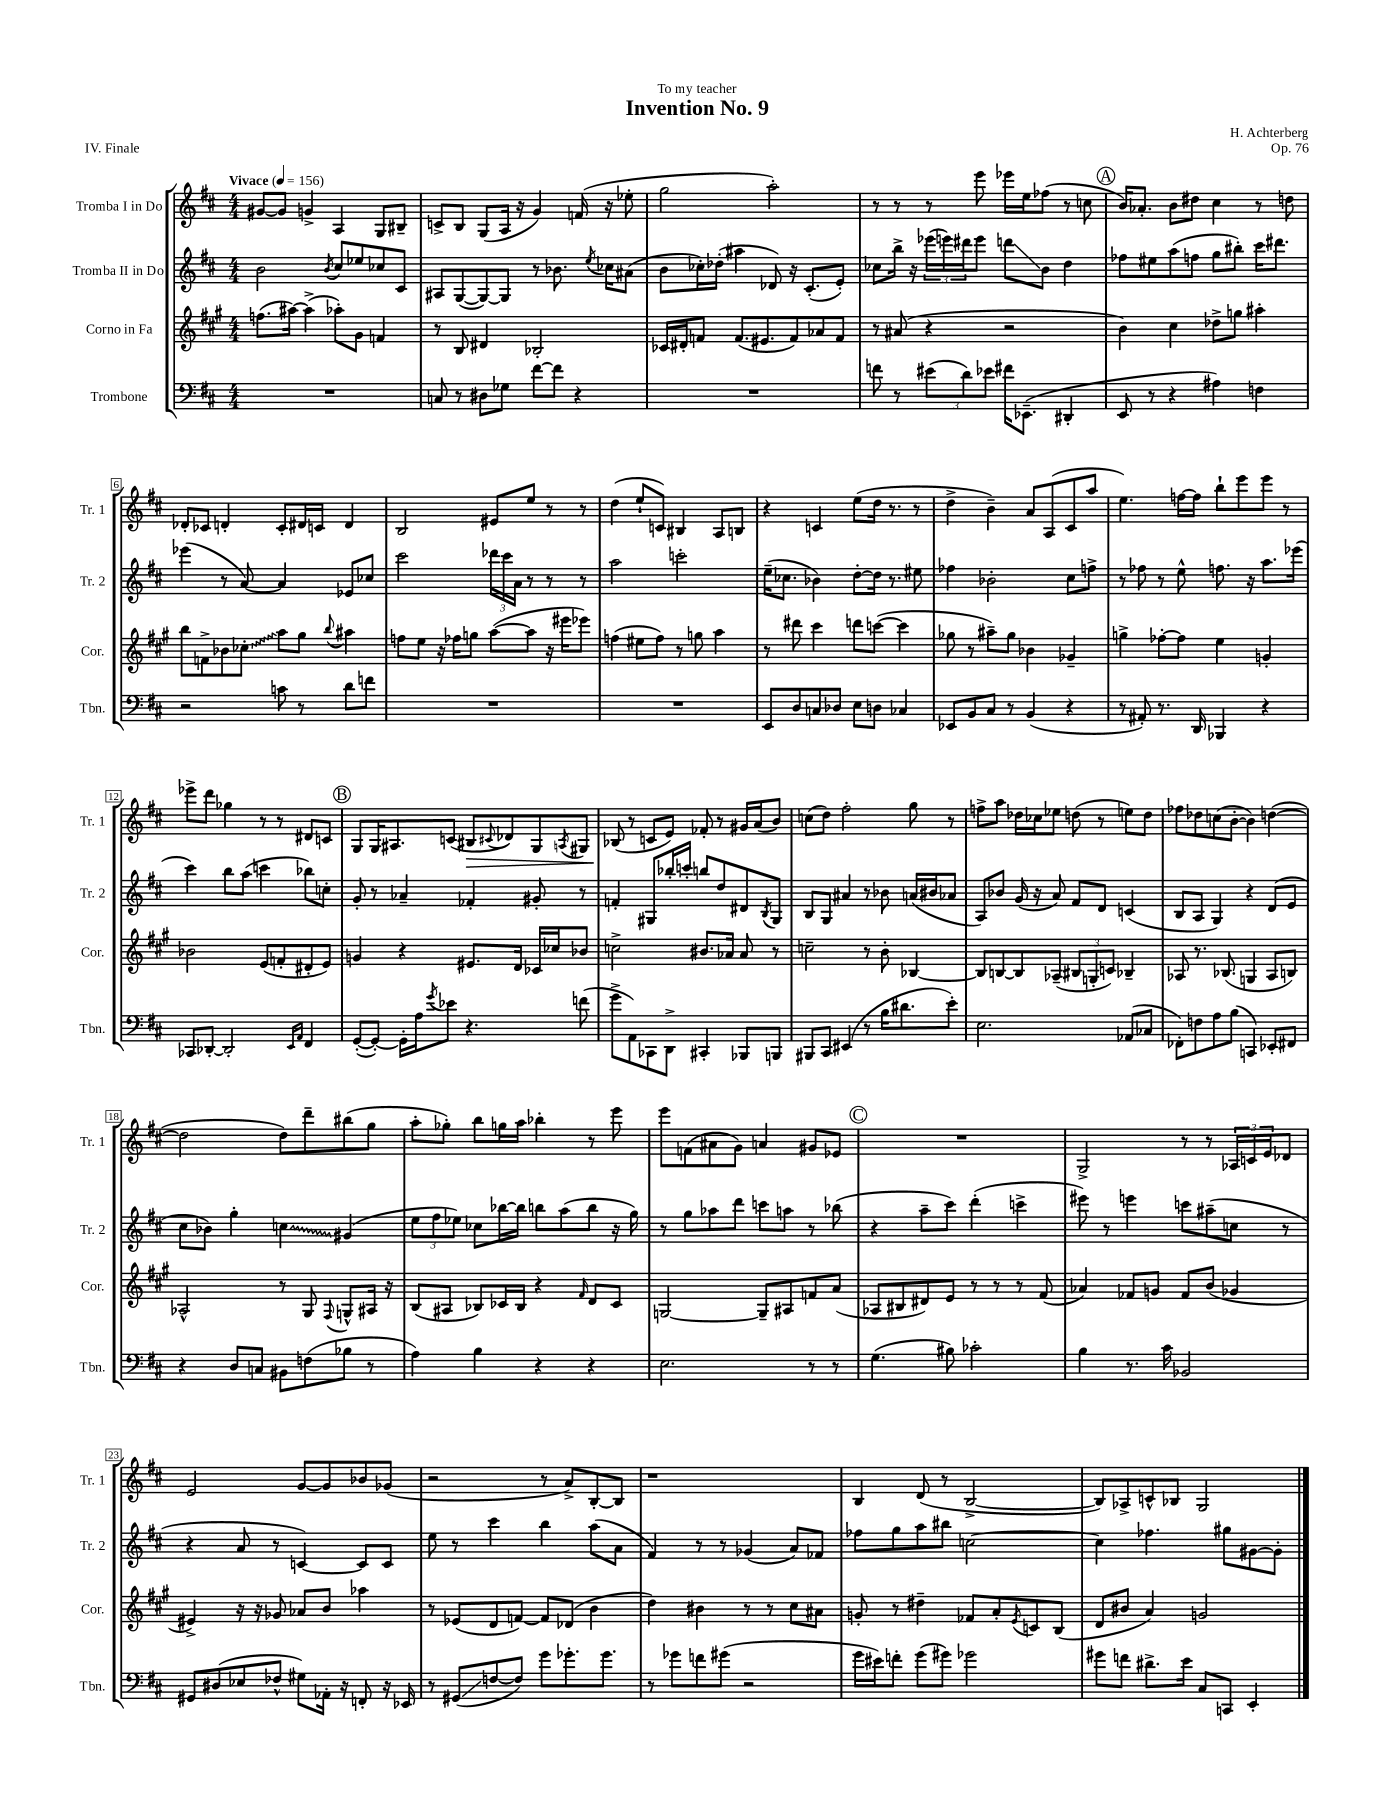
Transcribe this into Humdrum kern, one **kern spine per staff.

**kern	**kern	**kern	**kern
*staff4	*staff3	*staff2	*staff1
*clefF4	*clefG2	*clefG2	*clefG2
*k[f#c#]	*k[f#c#g#]	*k[f#c#]	*k[f#c#]
*M4/4	*M4/4	*M4/4	*M4/4
*MM156	*MM156	*MM156	*MM156
1r	(8.ff	2b	[8g#
.	.	.	8g#]
.	[16aa#)	.	.
.	(4aa#^]	.	4g^
.	.	8qb	.
.	8aa-')	8cc#	4A
.	8g#	8ee-	.
.	4f	8cc-	8G
.	.	8c#	8B#~
=	=	=	=
8C	8r	8A#	8c^
8r	8B	([8G	8B
8D#	4d#	8G_)	(8G
8G-	.	8G]	16A
.	.	.	16r
[8f#	2B-'	8r	4g)
8f#]	.	8.b-	.
4r	.	.	(16f
.	.	8qee	.
.	.	16cc-	16r
.	.	(8a#	8ee-'
=	=	=	=
1r	16c-	8b	2gg
.	16d#'	.	.
.	8f	16cc-')	.
.	.	(16dd-'	.
.	(8.f	4aa#	.
.	8.e#	.	.
.	.	8d-)	2aa')
.	8f)	16r	.
.	.	(8.c#'	.
.	8a-	.	.
.	8f	8e')	.
=	=	=	=
8f	8r	8cc-	8r
8r	(8a#	16bb^	8r
.	.	16r	.
(12e#	4r	(24eee-	8r
.	.	24eee)	.
12d)	.	24ddd#	.
.	.	8eee	8eee
12e-	.	.	.
16f#	2r	8ddd	16eee-
(8.EE-~	.	.	16ee
.	.	8b	(8ff-
4DD#'	.	4dd	8r
.	.	.	8cc
=	=	=	=
8EE	4b)	8ff-	16b)
.	.	.	8.a-'
8r	.	8ee#	.
4r	4cc#	(8aa	8b
.	.	8ff	8dd#
4A#)	8dd-^	8gg	4cc#
.	8gg	8bb#')	.
4F	4aa#'	16ccc#	8r
.	.	8.ddd#	.
.	.	.	8dd
=	=	=	=
2r	8bb	(4eee-	8d-'
.	8f^	.	8c-
.	8b-	8r	4d'
.	8cc-'	[8a)	.
8c	8aa	4a]	8c-'
8r	8gg#	.	16d#
.	.	.	16c
.	8qqbb	.	.
8d	4aa#	8e-	4d#
8f	.	8cc-	.
=	=	=	=
1r	8ff	2ccc#	2B
.	8ee	.	.
.	16r	.	.
.	16ff-	.	.
.	8gg	.	.
.	([8aa	24ddd-	8e#
.	.	24ccc#	.
.	.	24a	.
.	8aa]	8r	8ee
.	16r	8r	8r
.	16eee#	.	.
.	8eee-)	8r	8r
=	=	=	=
1r	(4ff	2aa	(4dd
.	8ee#	.	8ee`
.	8ff)	.	8c)
.	8r	2ccc'	4B#
.	8gg	.	.
.	4aa	.	8A
.	.	.	8B
=	=	=	=
8EE	8r	(16ee~	4r
.	.	8.cc-	.
8D	8ddd#	.	.
8C	4ccc#	4b-)	4c
8D-	.	.	.
8E	8ddd	[8dd'	(8ee
8D	([8ccc	16dd]	16dd
.	.	8.r	8.r
4C-	4ccc]	.	.
.	.	8ee#	8r
=	=	=	=
8EE-	8gg-	4ff-	4dd^
8BB	8r	.	.
8C#	8aa#~)	2b-'	4b~)
8r	8gg-	.	.
(4BB	4b-	.	8a
.	.	.	(8A
4r	4g-~	8cc#	8c#
.	.	8ff^	8aa
=	=	=	=
8r	4gg^	8r	4.ee)
8AA#')	.	8ff-	.
8.r	[8ff-'	8r	.
.	8ff-]	8ee^^	[16ff
16DD	.	.	16ff]
4BBB-	4ee	8.ff	8bb`
.	.	.	8eee
.	.	16r	.
4r	4g'	8.aa	8eee
.	.	.	8r
.	.	(16eee-	.
=	=	=	=
8CC-	2b-	4ccc#)	8eee-^
[8DD-'	.	.	8ddd
2DD-']	.	8bb	4gg-
.	.	(8aa	.
.	(8e	4ccc	8r
.	8f'	.	8r
16qqEE	.	.	.
16qqAA	.	.	.
4FF#	8d#'	8bb-)	8d#
.	8e)	8cc'	8c
=	=	=	=
([8GG'	4g	8g'	8G
8GG'_)	.	8r	16G
.	.	.	8.A#
16GG']	4r	4a-~	.
16A	.	.	.
8qg	.	.	.
8e-	.	.	(8c
4.r	8.e#	4f-'	8B#
.	.	.	8qqc#
.	.	.	8d-)
.	16d	.	.
.	16c-	8g#'	8G
.	16cc-	.	.
.	.	.	8qA
(8f	8b-	8r	8G#
=	=	=	=
8g^	2cc^	4f'	(8B-
8AA)	.	.	8r
8CC-	.	8G#	8c
8DD^	.	16bb-'	8e)
.	.	16ccc'	.
4CC#'	8.b#	8bb	8f-'
.	.	8dd	8r
.	16a-	.	.
8BBB-	8a-	8d#	16g#
.	.	.	(16a
.	.	8qB	.
8BBB	8r	8G#	8b)
=	=	=	=
8BBB#	2cc~	8B	(8cc
8CC#	.	8G	8dd)
(4EE#	.	4a#	2ff#'
8r	8r	8r	.
16B	8b'	8b-	.
8.d#	.	.	.
.	[4B-	(16a	8gg
.	.	16b#	.
8e')	.	8a-	8r
=	=	=	=
2.E	8B-]	8A)	8ff^
.	[8B	8b-	8aa
.	8B]	(16g	16dd-
.	.	16r	16cc-
.	(8A-~	8a)	8ee-
.	12B#	8f#	(8dd
.	12G'	.	.
.	.	8d	8r
.	12c)	.	.
(8AA-	4B-~	(4c	8ee)
8C-	.	.	8dd
=	=	=	=
8FF-')	8A-	8B	8ff-
8F	8.r	8A	8dd-
8A	.	4G)	(8cc
.	(8.B-	.	.
(8B	.	.	[8b'
4CC)	4G	4r	4b])
8EE-'	8A-	(8d	([4dd
8FF#	8B)	8e	.
=	=	=	=
4r	2A-^^	8cc#	2dd]
.	.	8b-)	.
8D	.	4gg'	.
8C	.	.	.
8BB#	8r	4cc	8dd)
(8F	8G#	.	8ddd~
.	8qqF#	.	.
8B-	8G^^	(4g#	(8bb#
8r	16A#	.	8gg
.	16r	.	.
=	=	=	=
4A)	(8B	12ee	8aa'
.	.	12ff#	.
.	8A#	.	8gg-')
.	.	12ee-)	.
4B	8B-)	8cc-	8bb
.	16c-	[16bb-	16gg
.	16B-	16bb-]	16aa
4r	4r	8bb	4bb-'
.	.	(8aa	.
.	16qqf#	.	.
4r	8d	8bb	8r
.	8c-	16r	8eee
.	.	16gg)	.
=	=	=	=
2.E	[2G	8r	8eee
.	.	8gg	(8f
.	.	8aa-	8a#
.	.	8ddd	8g)
.	8G~]	8ccc	4a
.	8A#	8aa	.
8r	8f	8r	8g#
8r	(8a	(8bb-	8e-
=	=	=	=
(4.G	8A-	4r	1r
.	8B#	.	.
.	8d#)	8aa~	.
8B#)	8e	8ccc#)	.
2c-'	8r	(4ddd'	.
.	8r	.	.
.	8r	4ccc^	.
.	(8f#	.	.
=	=	=	=
4B	4a-)	8eee#)	2G^
.	.	8r	.
8.r	8f-	4eee	.
.	8g	.	.
16c#	.	.	.
2BB-	8f-	8ccc	8r
.	(8b	(8aa#~	8r
.	4g-	8cc	24A-
.	.	.	24c
.	.	.	24e
.	.	8r	8d-
=	=	=	=
8GG#	4e#^)	4r	2e
(8D#	.	.	.
8E-	16r	8a	.
.	16r	.	.
8F-^^	8g-	8r	.
8G#)	8a-	[4c)	[8g
16AA-'	8b	.	8g]
16r	.	.	.
8FF'	4aa-	8c]	8b-
16r	.	8c	(8g-
16EE-	.	.	.
=	=	=	=
8r	8r	8ee	2r
(8GG#	(8e-	8r	.
[8F	8d	4ccc#	.
8F])	[8f)	.	.
8g	8f]	4bb	8r
8.g-'	(8d-	.	8a^)
.	4b	(8aa	[8B'
8.g-	.	.	.
.	.	8a	8B]
=	=	=	=
8r	4dd)	4f#)	1r
8g-	.	.	.
8f	4b#	8r	.
(8g#	.	8r	.
2r	8r	(4g-	.
.	8r	.	.
.	8cc#	8a)	.
.	8a#	8f-	.
=	=	=	=
16g	8g'	8ff-	4B
16e#)	.	.	.
8f'	8r	8gg	.
(8g	4dd#~	8aa	(8d
8g#)	.	8bb#	8r
2g-	8f-	[2cc	[2B^
.	8a'	.	.
.	8qe	.	.
.	8c	.	.
.	(8B	.	.
=	=	=	=
8g#	8d	4cc]	8B])
8f	8b#	.	8A-^
8.d#^	4a)	4.ff-	8c^^
.	.	.	8B-
16e	.	.	.
8C#	2g	.	2G
8CC	.	8gg#	.
4EE'	.	[8g#	.
.	.	8g#']	.
==	==	==	==
*-	*-	*-	*-
